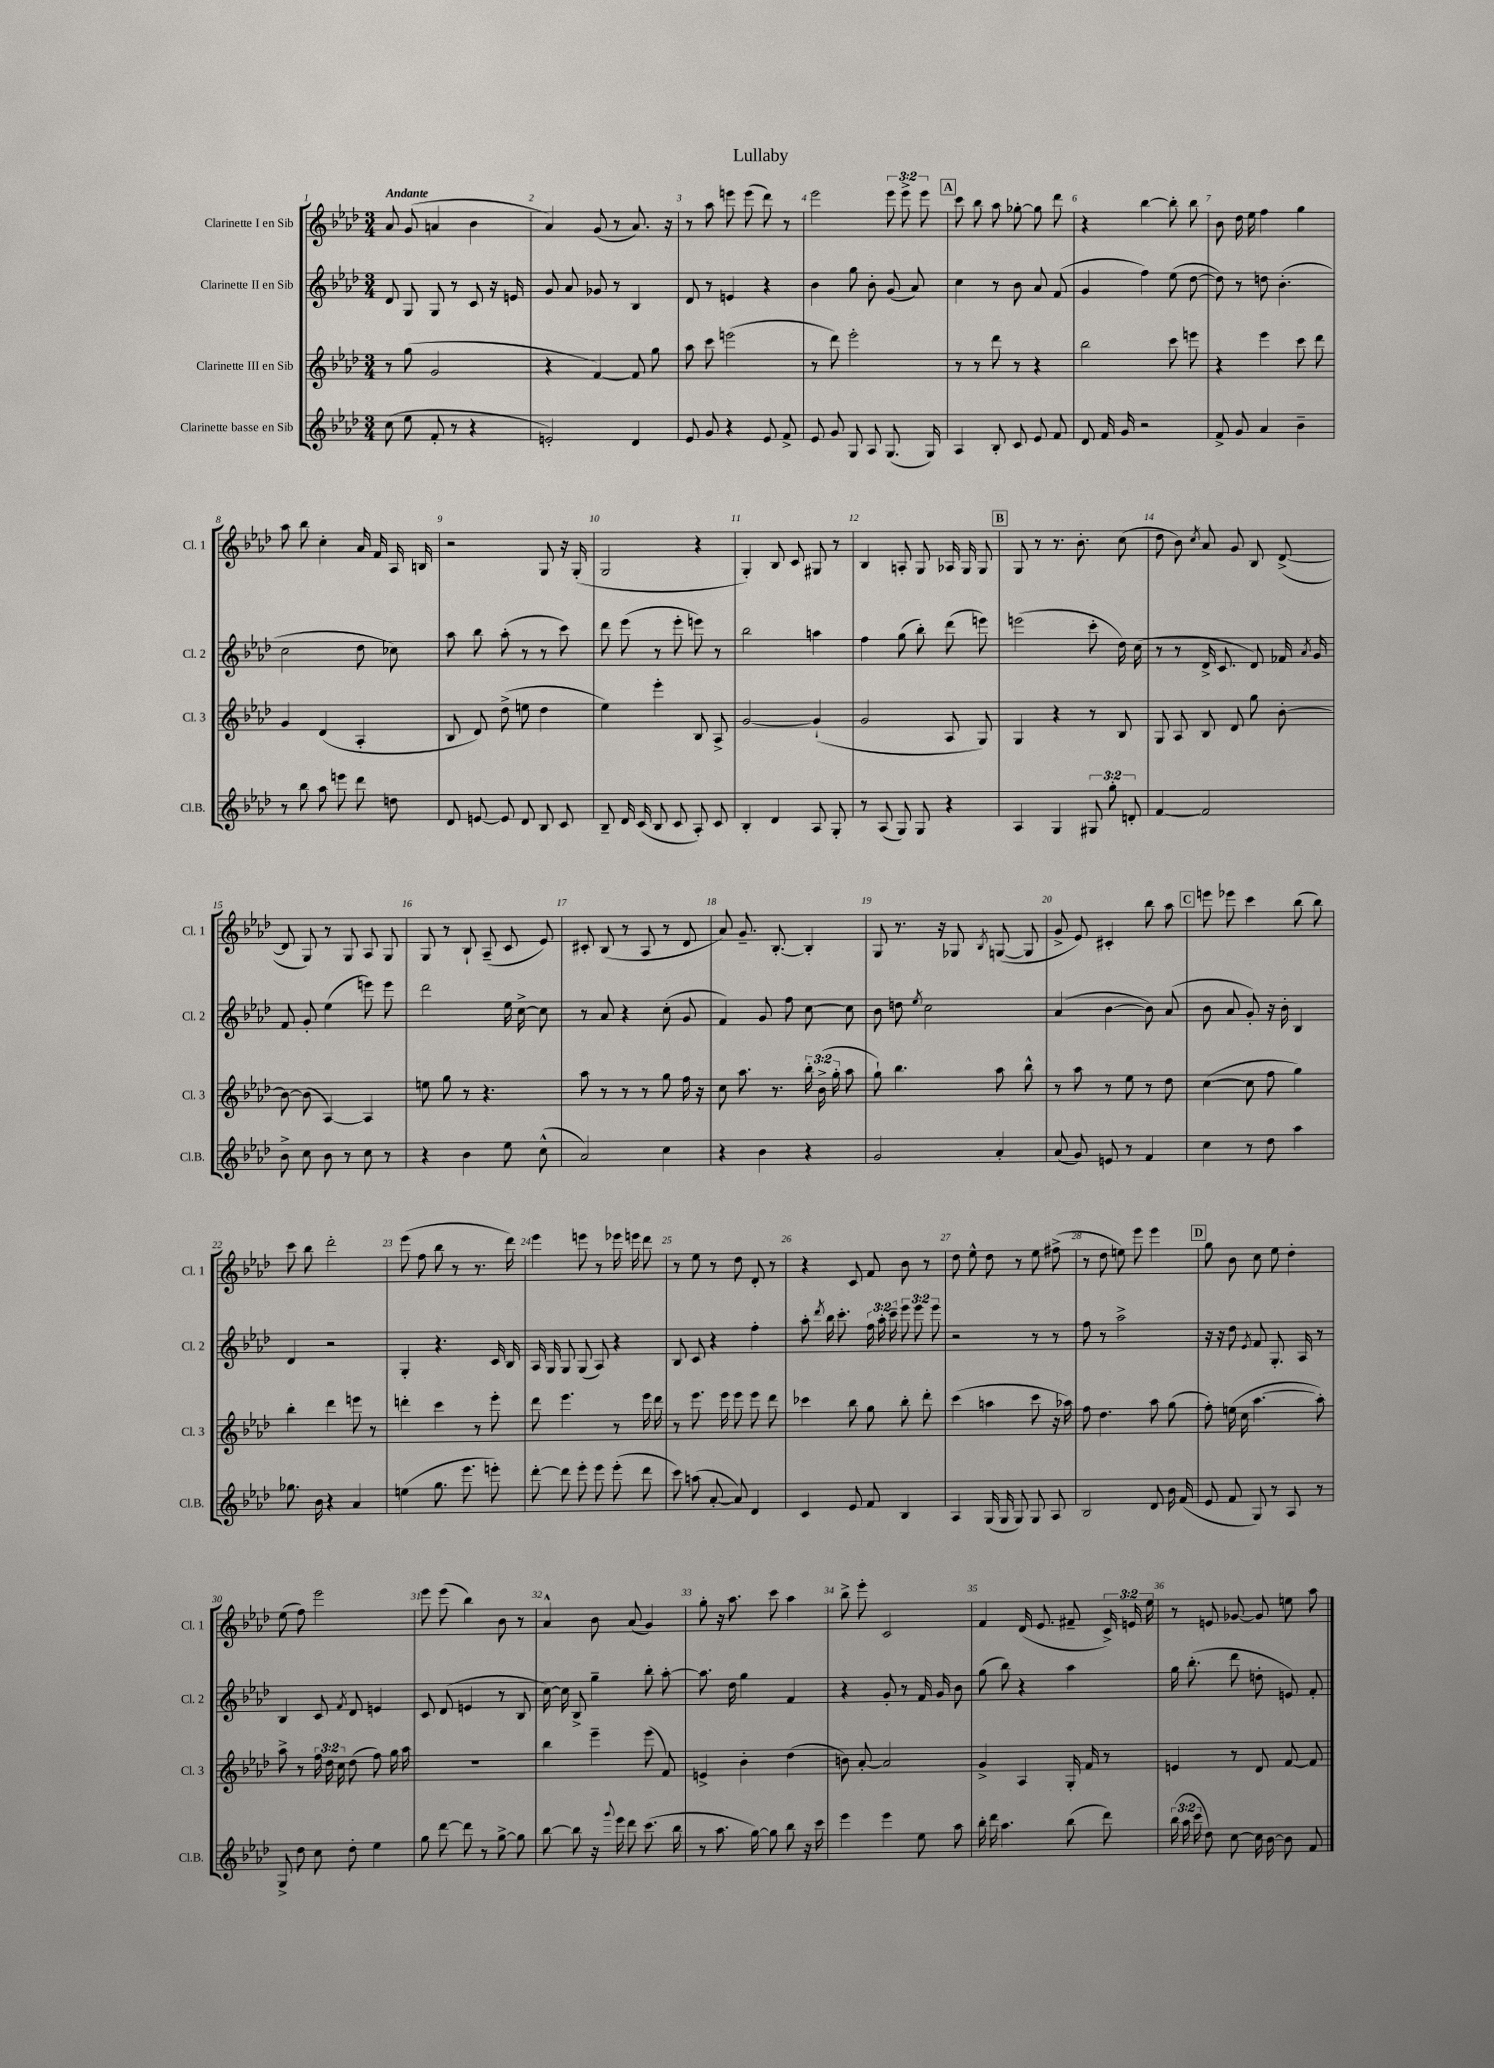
\header { title = "Lullaby" }
<<
\new StaffGroup <<
\new Staff = "s0" \with { instrumentName = "Clarinette I en Sib" shortInstrumentName = "Cl. 1" } {
    \clef treble \key aes \major \numericTimeSignature \time 3/4 \override Staff.TupletNumber.text = #tuplet-number::calc-fraction-text \tempo "Andante"
    \autoBeamOff aes'8 g'8( a'4 bes'4 |
    aes'4) g'8( r8 aes'8.) r16 |
    r8 aes''8 e'''8 e'''8( des'''8) r8 |
    ees'''2 \tuplet 3/2 { ees'''8 ees'''8-> ees'''8 } |
    \mark \markup { \box "A" } c'''8 bes''8 aes''8 ges''8~-. ges''8 des'''8 |
    r4 bes''4~ bes''8-. bes''8 |
    bes'8 des''16 ees''16 f''4 g''4 |
    aes''8 bes''8 c''4-. aes'16 f'16 aes16 b16 |
    r2 g8 r16 g16-.( |
    g2 r4 |
    g4-.) bes8 c'8 gis8 r8 |
    bes4 a8-. g8 aes16 g16 g8 |
    \mark \markup { \box "B" } g8 r8 r8. bes'8.-. c''8( |
    des''8 bes'8) \acciaccatura { c''8 } aes'8 g'8 bes8 des'8~->( |
    des'8 g8) r8 g8 aes8 g8 |
    g8 r8 bes8-! aes8--( c'8 ees'8) |
    cis'8-. bes8( r8 aes8 r8 des'8 |
    aes'8) g'8.-- bes8.~-. bes4-. |
    g8 r8. r16 ges8 \acciaccatura { bes8 } g8~( g8 |
    g'8-> ees'8) cis'4-. bes''8 aes''8 |
    \mark \markup { \box "C" } e'''8 ees'''8 c'''4 bes''8( bes''8) |
    c'''8 bes''8 des'''2-. |
    ees'''8( f''8 bes''8 r8 r8. des'''16) |
    ees'''4 e'''8 r8 ees'''16 e'''16 des'''8 |
    r8 ees''8 r8 des''8 des'8-. r8 |
    r4 c'8 f'8 bes'8 r8 |
    des''8 ees''8-^ des''8 r8 ees''8 fis''8->( |
    r8 des''8 e''8) ees'''8 ees'''4 |
    \mark \markup { \box "D" } g''8 bes'8 c''8 ees''8 des''4-. |
    ees''8( f''8) ees'''2 |
    ees'''8 ees'''8( bes''4) bes'8 r8 |
    aes'4-^ bes'8 aes'8( g'4) |
    g''8-. r16 aes''8. c'''8 aes''4 |
    bes''8-> ees'''8-. c'2 |
    f'4 des'16( ees'8. fis'8-- \tuplet 3/2 { c'16->) e'16 ees''16 } |
    r8 e'8 ges'8~ ges'8 e''8 aes''8 \bar "|." |
}
\new Staff = "s1" \with { instrumentName = "Clarinette II en Sib" shortInstrumentName = "Cl. 2" } {
    \clef treble \key aes \major \numericTimeSignature \time 3/4 \override Staff.TupletNumber.text = #tuplet-number::calc-fraction-text
    \autoBeamOff des'8 g8 g8 r8 c'8 r16 e'16 |
    g'8 aes'8 ges'8 r8 bes4 |
    des'8 r8 e'4 r4 |
    bes'4 g''8 bes'8-. g'8( aes'8) |
    \mark \markup { \box "A" } c''4 r8 bes'8 aes'8 f'8( |
    g'4 f''4) ees''8( des''8~ |
    des''8) r8 d''8 bes'4.-.( |
    c''2 des''8 ces''8) |
    aes''8 bes''8 aes''8-.( r8 r8 c'''8) |
    des'''8 ees'''8( r8 ees'''8-. e'''8) r8 |
    bes''2 a''4 |
    f''4 g''8( bes''8-.) des'''8( e'''8) |
    \mark \markup { \box "B" } e'''2( c'''8-. des''16) c''16( |
    r8 r8 des'16-> c'8. des'8) fes'16 \acciaccatura { aes'8 } g'16 |
    f'8 g'8-. ees''4( e'''8) e'''8 |
    des'''2 ees''16 c''16~-> c''8 |
    r8 aes'8 r4 c''8-.( g'8 |
    f'4) g'8 f''8 c''8~ c''8 |
    bes'8 d''8 \acciaccatura { ees''8 } c''2 |
    aes'4( bes'4~ bes'8) aes'8( |
    \mark \markup { \box "C" } bes'8 aes'8 g'8-.) r16 bes'16-. bes4 |
    des'4 r2 |
    g4-. r4. c'16 bes16 |
    aes16 g16 g8 g8( aes8) r4 |
    bes8 c'8 r4 f''4-. |
    aes''8-. \acciaccatura { des'''8 } bes''16 c'''8.-. \tuplet 3/2 { f''16 aes''16-. c'''16-- } \tuplet 3/2 { ees'''8 ees'''8 ees'''8 } |
    r2 r8 r8 |
    f''8 r8 aes''2-> |
    \mark \markup { \box "D" } r16 r16 des''8 \acciaccatura { ees'8 } f'8 g8.-. aes16 r8 |
    bes4 c'8 \acciaccatura { f'8 } des'8 e'4 |
    c'8 des'8( e'4 r8 bes8 |
    c''16~) c''16 bes8-> g''4-- bes''8-. aes''8~-. |
    aes''8. des''16 g''4 f'4 |
    r4 g'8-. r8 f'16 g'16 bes'8 |
    g''8( bes''8) r4 aes''4 |
    g''16 bes''8.-.( des'''8 d''8-. e'8) f'8-. \bar "|." |
}
\new Staff = "s2" \with { instrumentName = "Clarinette III en Sib" shortInstrumentName = "Cl. 3" } {
    \clef treble \key aes \major \numericTimeSignature \time 3/4 \override Staff.TupletNumber.text = #tuplet-number::calc-fraction-text
    \autoBeamOff r8 g''8( g'2 |
    r4 f'4~) f'8 g''8 |
    aes''8 c'''8 e'''2( |
    r8 des'''8) ees'''2-. |
    \mark \markup { \box "A" } r8 r8 des'''8 r8 r4 |
    bes''2 c'''8 e'''8 |
    r4 ees'''4 c'''8 des'''8 |
    g'4 des'4( aes4-. |
    bes8 des'8) des''8->( e''8 des''4 |
    ees''4) ees'''4-. bes8 aes8-> |
    g'2~ g'4-!( |
    g'2 aes8 g8) |
    \mark \markup { \box "B" } g4 r4 r8 bes8 |
    g8 aes8 bes8 des'8 g''8 bes'8~-. |
    bes'8~ bes'8( aes4~) aes4 |
    e''8 g''8 r8 r4. |
    aes''8 r8 r8 r8 g''8 f''16 r16 |
    c''8 aes''8. r8. \tuplet 3/2 { bes''16-. bes'16->( g''16-. } aes''8 |
    g''8-!) bes''4. aes''8 bes''8-^ |
    r8 aes''8 r8 ees''8 r8 des''8 |
    \mark \markup { \box "C" } c''4~( c''8 f''8 g''4) |
    bes''4-. des'''4 e'''8 r8 |
    d'''4-. c'''4 r8 ees'''8-. |
    des'''8 ees'''4. r8 ees'''16 des'''16 |
    r8 ees'''8. ees'''16 ees'''8 ees'''8 des'''8 |
    ces'''4 bes''8 g''8 bes''8-. des'''8-. |
    c'''4( a''4 c'''8 r16 aes''16) |
    f''8 des''4. aes''8 g''8( |
    \mark \markup { \box "D" } f''8-.) e''16( c''16 aes''4.~ aes''8-.) |
    aes''8-> r8 \tuplet 3/2 { f''16 des''16 c''16 } des''8( f''8) g''16 aes''16 |
    R2. |
    bes''4 ees'''4-- ees'''8( f'8) |
    e'4-> bes'4-. des''4( |
    b'8) aes'8~-. aes'2 |
    g'4-> aes4 g16-. f'16 r8 |
    e'4 r8 des'8 f'8~ f'8 \bar "|." |
}
\new Staff = "s3" \with { instrumentName = "Clarinette basse en Sib" shortInstrumentName = "Cl.B." } {
    \clef treble \key aes \major \numericTimeSignature \time 3/4 \override Staff.TupletNumber.text = #tuplet-number::calc-fraction-text
    \autoBeamOff c''8( ees''8 f'8-. r8 r4 |
    e'2-.) des'4 |
    ees'8 g'8 r4 ees'8 f'8-> |
    ees'8 g'8 g8 aes8 g8.( g16) |
    \mark \markup { \box "A" } aes4 bes8-. c'8 ees'8 f'8 |
    des'8 f'16 g'16 r2 |
    f'8-> g'8 aes'4 bes'4-- |
    r8 bes''8 aes''8 e'''8 des'''8 d''8 |
    des'8 e'8~ e'8 des'8 bes8 c'8 |
    bes8-- des'16 c'16( bes8 c'8 aes8-.) c'8 |
    bes4-. des'4 aes8 g8-. |
    r8 aes8( g8) g8 r4 |
    \mark \markup { \box "B" } aes4 g4 \tuplet 3/2 { gis8 g''8-. d'8-. } |
    f'4~ f'2 |
    bes'8-> c''8 bes'8 r8 c''8 r8 |
    r4 bes'4 ees''8 c''8-^( |
    aes'2) c''4 |
    r4 bes'4 r4 |
    g'2 aes'4-. |
    aes'8( g'8) e'8 r8 f'4 |
    \mark \markup { \box "C" } c''4 r8 des''8 aes''4 |
    ges''8. bes'16 r4 aes'4 |
    e''4( g''8. ees'''8. e'''8-.) |
    des'''8~-. des'''8 ees'''8-. ees'''8 ees'''8-.( des'''8 |
    c'''8) a''8( aes'8~-. aes'8) des'4 |
    c'4 ees'8 f'8 bes4 |
    aes4 g16( g16 g8) g8 aes8 |
    bes2 des'8 bes'16 f'16( |
    \mark \markup { \box "D" } ees'8 f'8 g8) r8 aes8 r8 |
    g8-> des''8 c''8 des''8-. ees''4 |
    g''8 des'''8~ des'''8 r8 g''8~-> g''8 |
    bes''8~ bes''8 r16 \appoggiatura { g'''8 } ees'''16 des'''8 c'''8.( bes''16 |
    r8 aes''8. g''16~) g''8 bes''8 r16 c'''16 |
    ees'''4 ees'''4 ees''8 aes''8 |
    bes''16-. des'''16 aes''4. bes''8( des'''8) |
    \tuplet 3/2 { bes''16( aes''16 c'''16 } des''8) c''8~ c''16 bes'16~ bes'8 f'8 \bar "|." |
}
>>
>>
\layout { \context { \Score \override BarNumber.break-visibility = ##(#f #t #t) barNumberVisibility = #all-bar-numbers-visible } }
